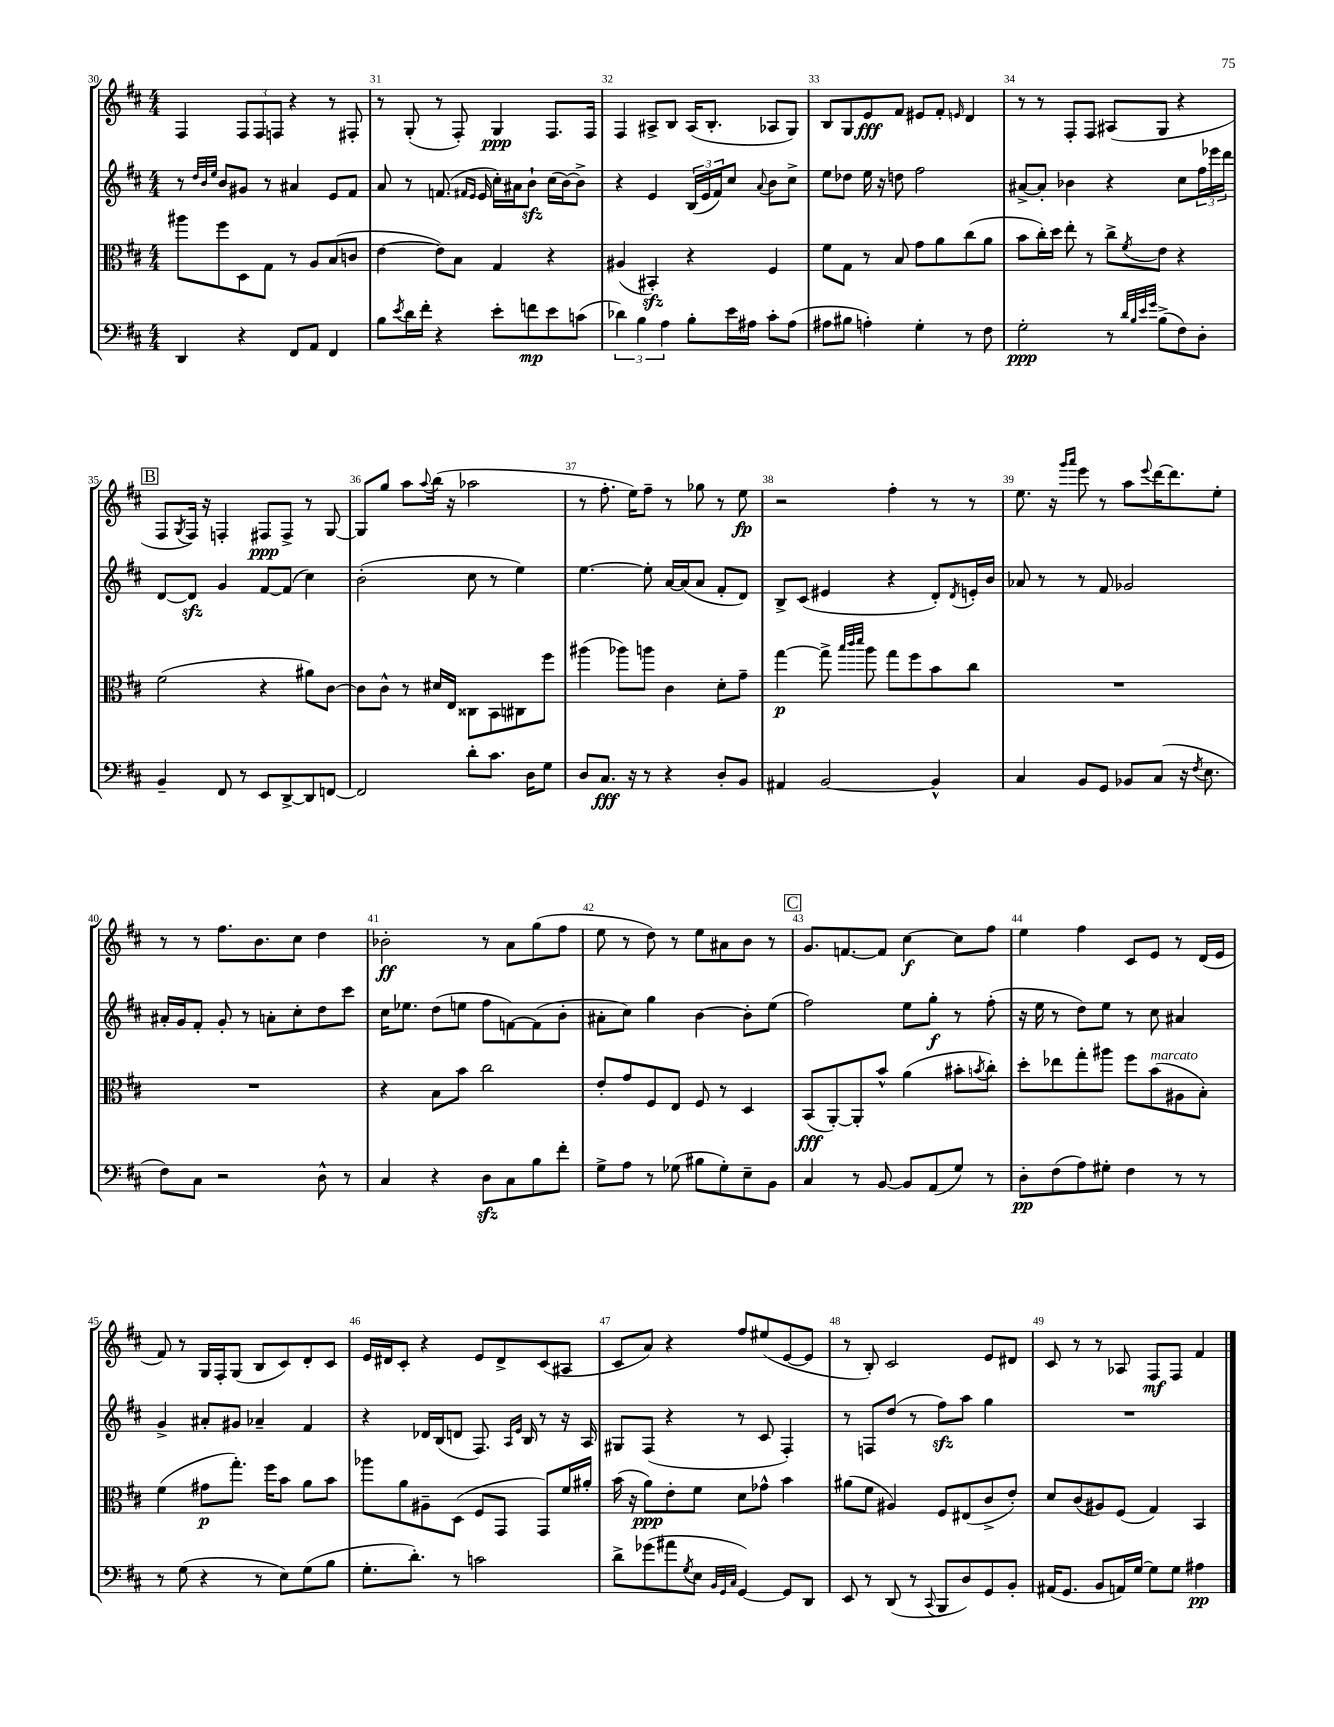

**kern	**kern	**kern	**kern
*staff4	*staff3	*staff2	*staff1
*clefF4	*clefC3	*clefG2	*clefG2
*k[f#c#]	*k[f#c#]	*k[f#c#]	*k[f#c#]
*M4/4	*M4/4	*M4/4	*M4/4
4DD/	8aa#\L	8r	4F#/
.	.	32qqdd/LLL	.
.	.	32qqb/	.
.	.	32qqee/JJJ	.
.	8ff#\	8b/L	.
4r	8D\	8g#/J	12F#/L
.	.	.	12F#/
.	8G\J	8r	.
.	.	.	12F/J
8FF#/L	8r	4a#/	4r
8AA/J	8A/L	.	.
4FF#/	(8B/	8e/L	8r
.	8c/J	8f#/J	8F#'/
=	=	=	=
8B\L	[4e\	8a/	8r
8qe/	.	.	.
16d\L	.	8r	(8G'/
16f#'\JJ	.	.	.
4r	8e\]L)	(8.f/	8r
.	8B\J	.	8F#'/)
.	.	16qqf#/LL	.
.	.	16qqe/JJ	.
.	.	16e/	.
8e'\L	4G/	16cc#'\LL)	4G/
.	.	16a#\J	.
8f\	.	8b`\J	.
8e\	4r	(16cc#\LL	8.F#/L
.	.	[16b\J)	.
(8c\J	.	8b^\]J	.
.	.	.	16F#/Jk
=	=	=	=
6d-\)	(4A#/	4r	4F#/
6B\	.	.	.
.	4BB#'/)	4e/	8A#^/L
6A\	.	.	.
.	.	.	8B/J
8B'\L	4r	(24B/LL	(16A#/LK
.	.	24e/	.
.	.	.	8.B'/J
.	.	24f#/J)	.
16e\L	.	8cc#/J	.
16A#\JJ	.	.	.
.	.	8qqa/	.
8c#'\L	4F#/	8b\L	8A-/L
(8A#\J	.	8cc#^\J	8G/J)
=	=	=	=
8A#\L	8f#\L	8ee\L	8B/L
8B#\J	8G\J	8dd-\J	8G/
4A'\)	8r	16ee\	8e/
.	.	16r	.
.	8B/	8dd\	8f#/J
4G'\	8g\L	2ff#\	8e#/L
.	8a\	.	8f#'/J
.	.	.	16qqe/
8r	(8cc#\	.	4d/
8F#\	8a\J	.	.
=	=	=	=
2G'\	8b\L	[8a#^/L	8r
.	16cc#'\L)	8a#'/]J	8r
.	16dd\JJ	.	.
.	8ee'\	4b-\	8F#'/L
.	8r	.	8F#/J
8r	8cc#^\L	4r	(8A#/L
32qqd/LLL	.	.	.
32qqB/	.	.	.
32qqe/	.	.	.
32qqg/JJJ	8qf#/	.	.
(8B^\L	8e\J	.	8G/J
8F#\)	4r	8cc#\L	4r
8D'\J	.	24ff#\L	.
.	.	24eee-\	.
.	.	24ddd\JJ	.
=	=	=	=
4BB~/	(2f#\	[8d/L	8F#/L
.	.	.	8qG/
.	.	8d/]J	16F#/Jk)
.	.	.	16r
8FF#/	.	4g/	4F'/
8r	.	.	.
8EE/L	4r	[8f#/L	8F#/L
[8DD^/	.	(8f#/]J	8F#^/J
8DD/]	8a#\L)	4cc#\)	8r
[8FF/J	[8c#\J	.	[8G/
=	=	=	=
2FF/]	8c#\]L	(2b'\	8G/]L
.	8c#^^\J	.	8gg/J
.	8r	.	8aa\L
.	.	.	8qqaa/
.	16d#/LL	.	(16bb\Jk
.	16E/JJ	.	16r
8d'\L	8C##\L	8cc#\	2aa-\
8.c#\J	8BB\	8r	.
.	8C#\	4ee\)	.
16D\LK	.	.	.
8G\J	8ff#\J	.	.
=	=	=	=
8D/L	(4aa#\	[4.ee\	8r
8.C#/J	.	.	8.ff#'\
.	8aa-\L)	.	.
16r	.	.	16ee\LK)
8r	8aa\J	8ee'\]	8ff#~\J
4r	4c#\	[16a/LL	8r
.	.	(16a/]J	.
.	.	8a/J	8gg-\
8D'/L	8d'\L	8f#'/L	8r
8BB/J	8g~\J	8d/J)	8ee\
=	=	=	=
4AA#/	[4gg\	8B^/L	2r
.	.	(8c#/J	.
[2BB/	8gg^\]	4e#/	.
.	32qqbb/LLL	.	.
.	32qqccc#/	.	.
.	32qqddd/JJJ	.	.
.	8aa\	.	.
.	8gg\L	4r	4ff#'\
.	8ff#\	.	.
4BB^^/]	8b\	8d'/L)	8r
.	.	8qd/	.
.	8cc#\J	16e'/L	8r
.	.	16b/JJ	.
=	=	=	=
4C#/	1r	8a-/	8.ee\
.	.	8r	.
.	.	.	16r
.	.	.	16qqggg/LL
.	.	.	16qqaaa/JJ
8BB/L	.	8r	8eee\
8GG/J	.	8f#/	8r
8BB-/L	.	2g-/	8aa\L
.	.	.	8qqeee/
(8C#/J	.	.	[16ddd\K
.	.	.	8.ddd\]
16r	.	.	.
8qF#/	.	.	.
8.E\	.	.	.
.	.	.	8ee'\J
=	=	=	=
8F#\L)	1r	16a#'/LL	8r
.	.	16g/J	.
8C#\J	.	8f#'/J	8r
2r	.	8g'/	8.ff#\L
.	.	8r	.
.	.	.	8.b\
.	.	8a'\L	.
.	.	8cc#'\	8cc#\J
8D^^\	.	8dd\	4dd\
8r	.	8ccc#\J	.
=	=	=	=
4C#/	4r	16cc#\LK	2b-'\
.	.	8.ee-\J	.
4r	8B\L	(8dd\L	.
.	8b\J	8ee\J	.
8D\L	2cc#\	8ff#\L	8r
8C#\	.	[8f\)	8a\L
8B\	.	(8f\]	(8gg\
8f#'\J	.	8b'\J	8ff#\J
=	=	=	=
8G^\L	8e'/L	8a#'\L	8ee\
8A\J	8g/	8cc#\J)	8r
8r	8F#/	4gg\	8dd\)
(8G-\	8E/J	.	8r
8B#\L	8F#/	[4b\	8ee\L
8G-'\)	8r	.	8a#\
8E~\	4D/	8b'\]L	8b\J
8BB\J	.	(8ee\J	8r
=	=	=	=
4C#/	(8BB/L	2ff#\)	8.g/L
.	[8AA'/)	.	.
.	.	.	[8.f/
8r	8AA'/]	.	.
[8BB/	8b^^/J	.	8f/]J
8BB/]L	(4a\	8ee\L	[4cc#\
(8AA/	.	8gg'\J	.
8G/J)	8b#'\L	8r	8cc#\]L
.	8qb/	.	.
8r	8cc#'\J)	(8ff#'\	8ff#\J
=	=	=	=
8D'\L	8dd'\L	16r	4ee\
.	.	16ee\	.
(8F#\	8ee-\	8r	.
8A\)	8gg'\	8dd\L)	4ff#\
8G#'\J	8aa#\J	8ee\J	.
4F#\	8ff#\L	8r	8c#/L
.	(8b\	8cc#\	8e/J
8r	8A#\	4a#/	8r
8r	8B'\J)	.	(16d/LL
.	.	.	16e/JJ
=	=	=	=
8r	(4f#\	4g^/	8f#/)
(8G\	.	.	8r
4r	8g#\L	8a#'/L	16G/LL
.	.	.	16F#'/J
.	8.gg'\J)	8g#/J	(8G/J
8r	.	4a-~/	8B/L
.	16ff#\LK	.	.
8E\L)	8b\J	.	8c#/)
(8G\	8a\L	4f#/	8d'/
8B\J	8b\J	.	8c#/J
=	=	=	=
8.G'\L	8aa-\L	4r	16e/LL
.	.	.	16d#/J
.	8a\	.	8c#'/J
8.d'\J)	.	.	.
.	8A#~\	16d-/LL	4r
.	.	(16B/J	.
8r	(8D\J	8d/J	.
2c\	8F#/L	8.F#/)	8e/L
.	8GG/J	.	8d#^/
.	.	16qqA/LL	.
.	.	16qqe/JJ	.
.	.	16B/	.
.	8GG/L)	8r	(8c#/
.	16f#/L	16r	8A#/J
.	16a#'/JJ	16A/	.
=	=	=	=
8d^\L	(16b\	8G#/L	8c#/L
.	16r	.	.
(8g-\	8a\L)	(8F#/J	8a/J)
8a#\	8e'\	4r	4r
8qG/	.	.	.
8E\J	8f#\J	.	.
32qqBB/LLL	.	.	.
32qqGG/	.	.	.
32qqC#/JJJ	.	.	.
[4GG/)	8d\L	8r	8ff#/L
.	8g-^^\J	8c#/	(8ee#/
8GG/]L	4b\	4F#'/)	[8e/
8DD/J	.	.	8e/]J
=	=	=	=
8EE/	(8a#\L	8r	8r
8r	8f#\J	8F/L	8B'/)
(8DD/	4A#/)	(8dd/J	2c#/
8r	.	8r	.
8qqCC#/	.	.	.
8BBB/L	8F#/L	8ff#\L)	.
8D/)	(8E#/	8aa\J	.
8GG/	8c#^/	4gg\	8e/L
8BB'/J	8e'/J)	.	8d#/J
=	=	=	=
(16AA#/LK	8d/L	1r	8c#/
8.GG/J	.	.	.
.	(8c#/	.	8r
8BB/L	8A#/)	.	8r
16AA/L)	(8F#/J	.	8A-/
[16G/JJ	.	.	.
8G\]L	4G/)	.	8F#/L
8G\J	.	.	8F#/J
4A#\	4BB/	.	4f#/
==	==	==	==
*-	*-	*-	*-
